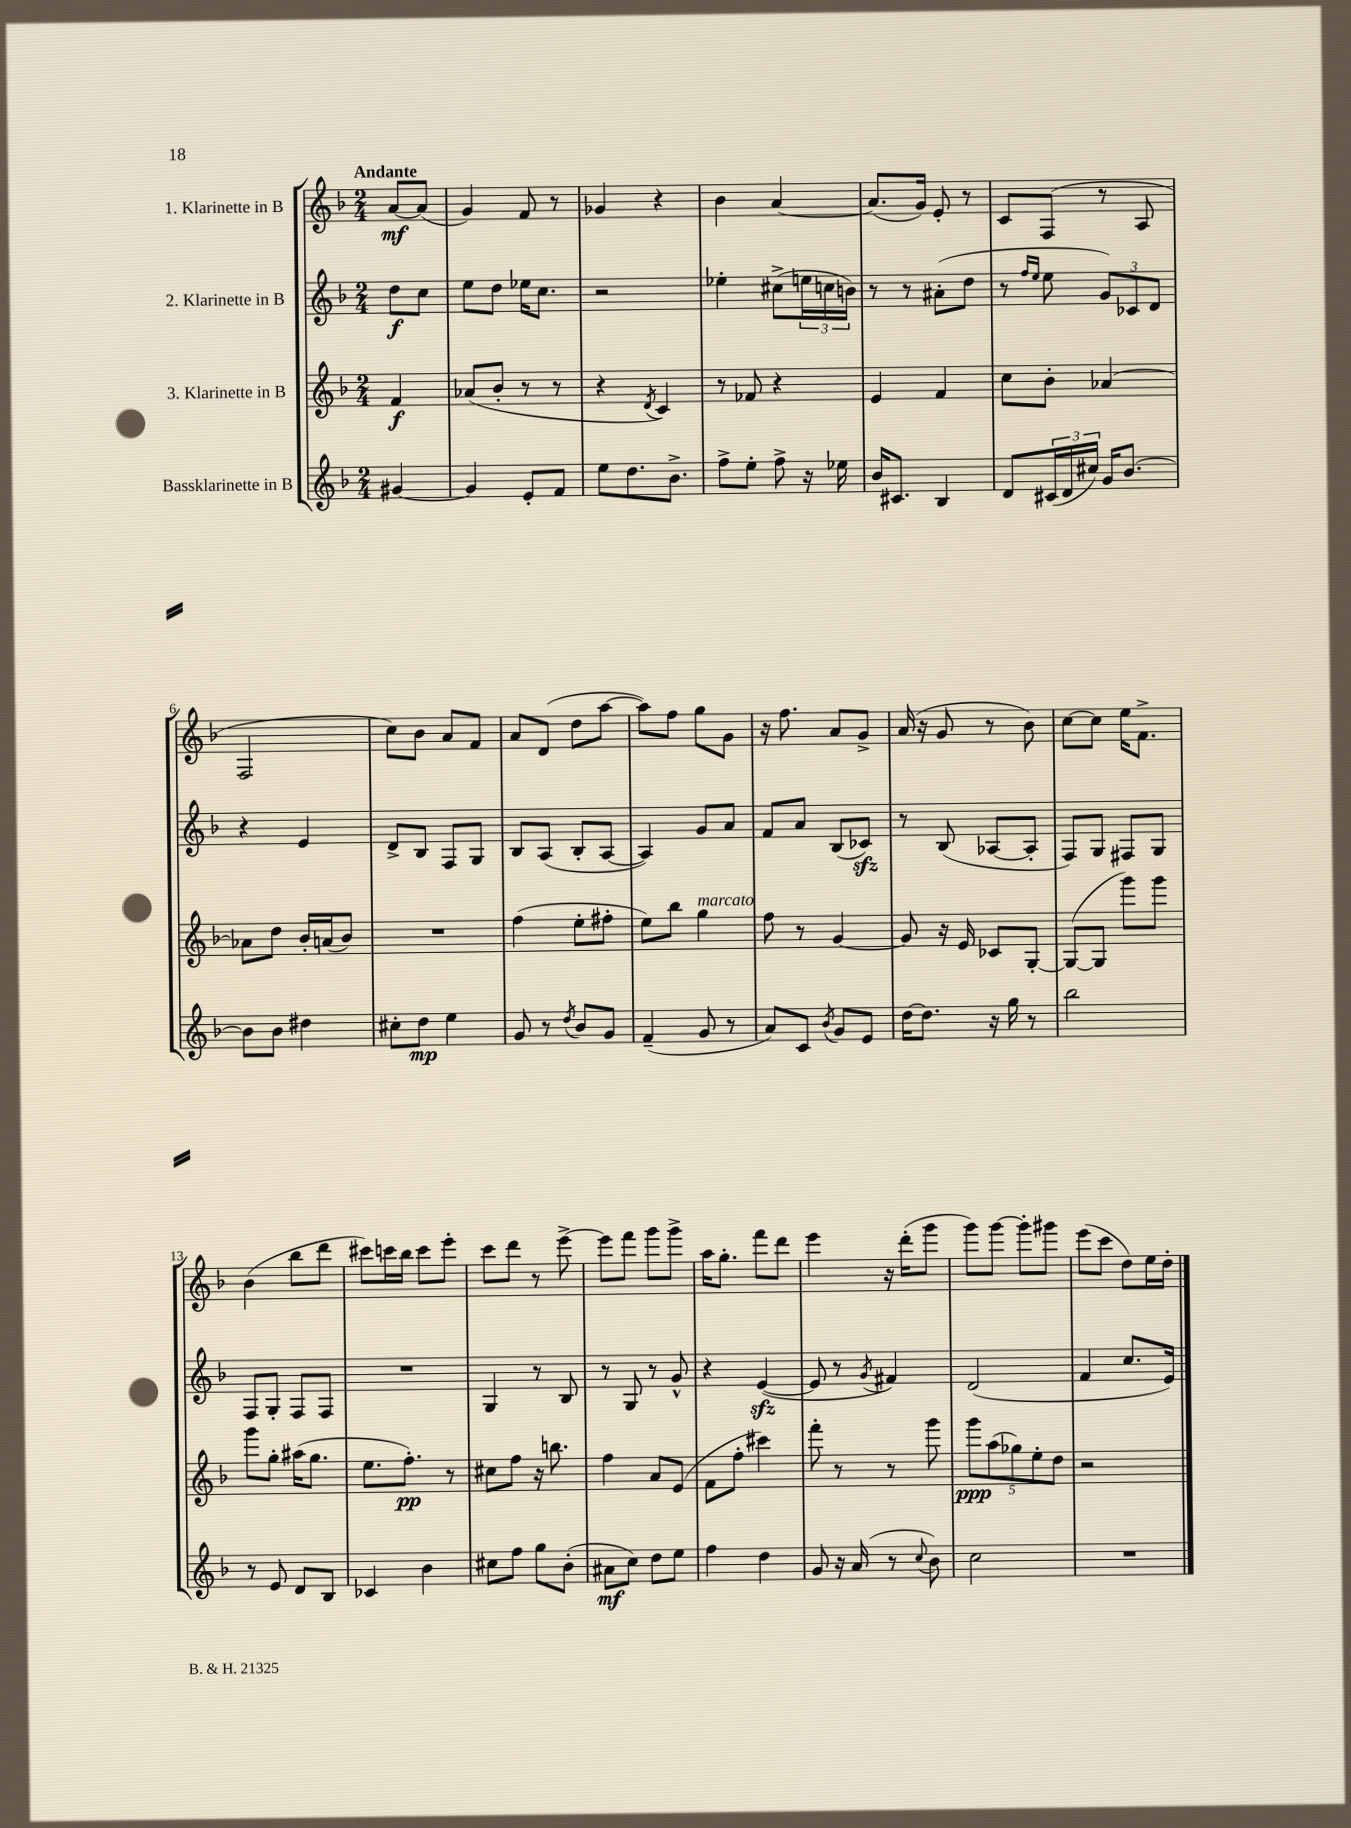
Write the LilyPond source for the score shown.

<<
\new StaffGroup <<
\new Staff = "s0" \with { instrumentName = "1. Klarinette in B" } {
    \clef treble \key f \major \numericTimeSignature \time 2/4 \partial 4 \tempo "Andante"
    a'8~\mf a'8( |
    g'4) f'8 r8 |
    ges'4 r4 |
    bes'4 a'4~ |
    a'8.( g'16) e'8-. r8 |
    c'8 f8( r8 a8 |
    f2 |
    c''8) bes'8 a'8 f'8 |
    a'8 d'8( d''8 a''8~ |
    a''8) f''8 g''8 g'8 |
    r16 f''8. a'8 g'8-> |
    a'16( r16 g'8 r8 bes'8) |
    c''8~ c''8 e''16 f'8.-> |
    bes'4( bes''8 d'''8 |
    cis'''8) c'''16 bes''16 c'''8 e'''8-. |
    c'''8 d'''8 r8 e'''8~-> |
    e'''8 f'''8 g'''8 g'''8-> |
    a''16 g''8.-. f'''8 d'''8 |
    e'''4 r16 d'''16-.( g'''8 |
    g'''8) g'''8~ g'''8-. gis'''8 |
    e'''8( c'''8 d''8) e''16 d''16-. \bar "|." |
}
\new Staff = "s1" \with { instrumentName = "2. Klarinette in B" } {
    \clef treble \key f \major \numericTimeSignature \time 2/4 \partial 4
    d''8\f c''8 |
    e''8 d''8 ees''16 c''8. |
    r2 |
    ees''4-. cis''8->( \tuplet 3/2 { e''16 c''16 b'16) } |
    r8 r8 ais'8-.( d''8 |
    r8 \grace { f''16 e''16 } e''8 \tuplet 3/2 { g'8) ces'8 d'8 } |
    r4 e'4 |
    d'8-> bes8 f8 g8 |
    bes8 a8( bes8-. a8~ |
    a4) g'8 a'8 |
    f'8 a'8 bes8( ces'8\sfz) |
    r8 bes8( aes8~ aes8-. |
    f8) g8 fis8 g8 |
    f8 g8-. f8 f8 |
    R2 |
    g4 r8 bes8 |
    r8 g8 r8 g'8-^ |
    r4 e'4~\sfz( |
    e'8 r8 \acciaccatura { g'8 } fis'4) |
    d'2( |
    f'4 c''8. e'16) \bar "|." |
}
\new Staff = "s2" \with { instrumentName = "3. Klarinette in B" } {
    \clef treble \key f \major \numericTimeSignature \time 2/4 \partial 4
    f'4\f |
    aes'8( bes'8-. r8 r8 |
    r4 \acciaccatura { d'8 } c'4) |
    r8 fes'8 r4 |
    e'4 f'4 |
    c''8 bes'8-. aes'4~ |
    aes'8 d''8 bes'16-. a'16( bes'8) |
    R2 |
    f''4( e''8-. fis''8-. |
    e''8) bes''8 g''4^\markup { \italic "marcato" } |
    f''8 r8 g'4~ |
    g'8 r16 e'16 ces'8 g8~-. |
    g8~( g8 g'''8) g'''8 |
    g'''8 g''8-. ais''16( g''8. |
    e''8. f''8.-.\pp) r8 |
    cis''8 f''8 r16 b''8. |
    f''4 a'8 e'8( |
    f'8 f''8-. cis'''4) |
    f'''8-. r8 r8 g'''8 |
    \tuplet 5/4 { g'''8\ppp a''8( ges''8) e''8-. d''8 } |
    r2 \bar "|." |
}
\new Staff = "s3" \with { instrumentName = "Bassklarinette in B" } {
    \clef treble \key f \major \numericTimeSignature \time 2/4 \partial 4
    gis'4~ |
    gis'4 e'8-. f'8 |
    e''8 d''8. bes'8.-> |
    f''8-> e''8-. f''8-> r16 ees''16 |
    bes'16 cis'8. bes4 |
    d'8 \tuplet 3/2 { cis'16( d'16 cis''16) } g'16 bes'8.~ |
    bes'8 bes'8 dis''4 |
    cis''8-. d''8\mp e''4 |
    g'8 r8 \acciaccatura { d''8 } bes'8 g'8 |
    f'4--( g'8 r8 |
    a'8) c'8 \acciaccatura { bes'8 } g'8 e'8 |
    d''16~ d''8. r16 g''16 r8 |
    bes''2 |
    r8 e'8 d'8 bes8 |
    ces'4 bes'4 |
    cis''8 f''8 g''8 bes'8-.( |
    ais'8\mf c''8) d''8 e''8 |
    f''4 d''4 |
    g'8 r16 a'16( r8 \appoggiatura { c''8 } bes'8) |
    c''2 |
    R2 \bar "|." |
}
>>
>>
